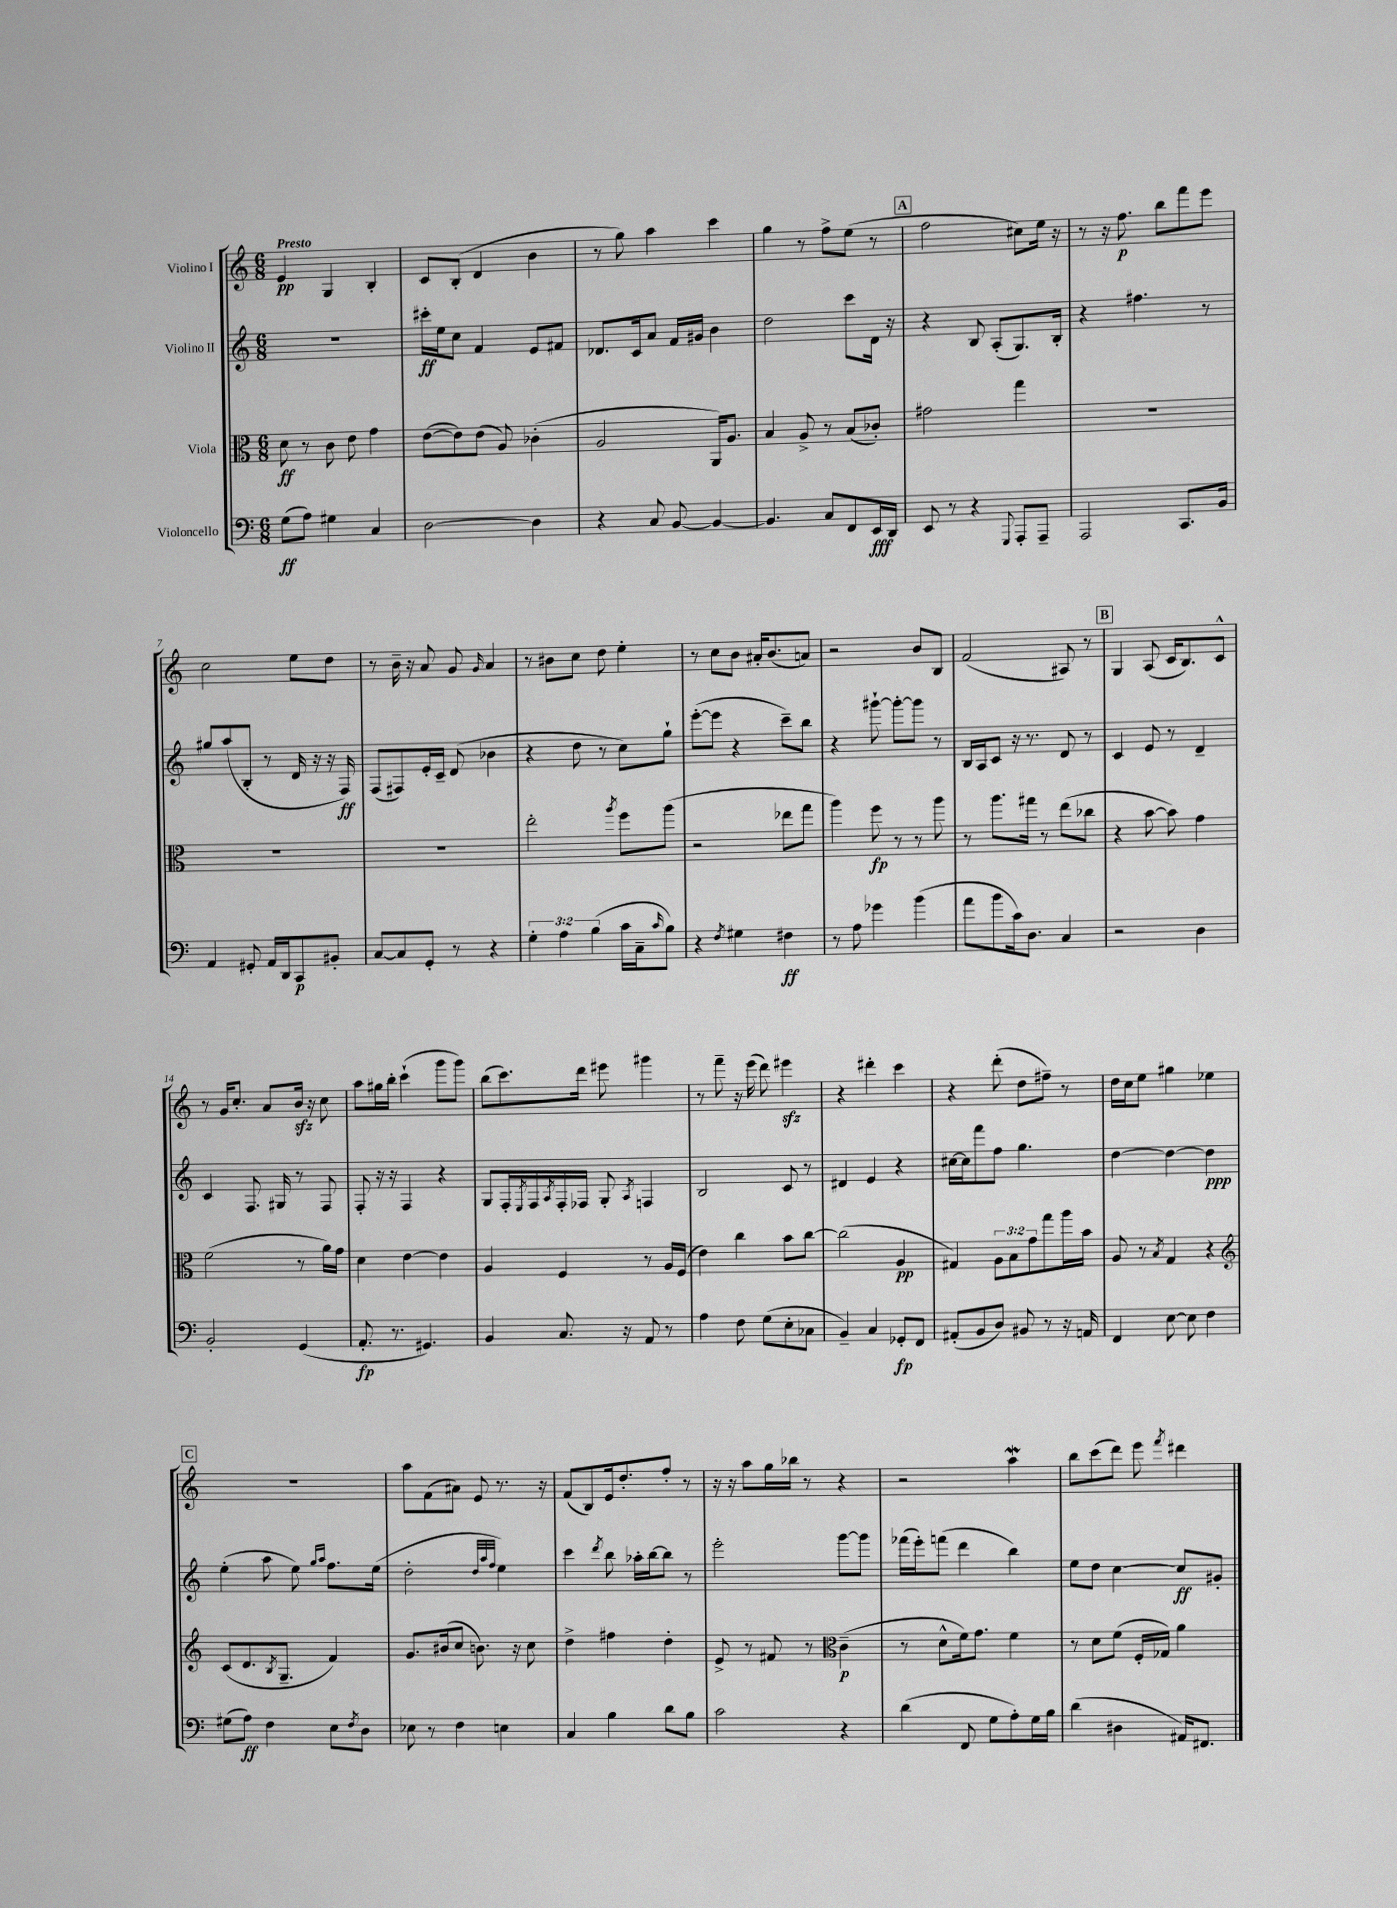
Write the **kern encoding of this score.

**kern	**dynam	**kern	**dynam	**kern	**dynam	**kern	**dynam
*part4	*part4	*part3	*part3	*part2	*part2	*part1	*part1
*staff4	*staff4	*staff3	*staff3	*staff2	*staff2	*staff1	*staff1
*I"Violoncello	*	*I"Viola	*	*I"Violino II	*	*I"Violino I	*
*clefF4	*	*clefC3	*	*clefG2	*	*clefG2	*
*k[]	*	*k[]	*	*k[]	*	*k[]	*
*M6/8	*	*M6/8	*	*M6/8	*	*M6/8	*
=1	=1	=1	=1	=1	=1	=1	=1
!	!	!	!	!	!	!LO:TX:a:B:t=Presto	!
(8G\L	ff	8d\	ff	2.r	.	4e/	pp
8A\J)	.	8r	.	.	.	.	.
4G#X\	.	8c\	.	.	.	4G/	.
.	.	8e\	.	.	.	.	.
4C/	.	4g\	.	.	.	4B'/	.
=2	=2	=2	=2	=2	=2	=2	=2
[2D\	.	([8e\L	.	16ccc#X'\LL	ff	8c/L	.
.	.	.	.	16ee\J	.	.	.
.	.	8e\])	.	8cc\J	.	(8B'/J	.
.	.	(8e\J	.	4f/	.	4d/	.
.	.	8A/)	.	.	.	.	.
4D\]	.	(4c-X'\	.	8e/L	.	4b\	.
.	.	.	.	8f#X/J	.	.	.
=3	=3	=3	=3	=3	=3	=3	=3
4r	.	2A/	.	8.d-X/L	.	8r	.
.	.	.	.	.	.	8gg\)	.
.	.	.	.	16c/k	.	.	.
8C/	.	.	.	8a/J	.	4aa\	.
[8BB/	.	.	.	16f/LL	.	.	.
.	.	.	.	16g#X/JJ	.	.	.
4BB/_	.	16AA/KL)	.	4b\	.	4ccc\	.
.	.	8.A/J	.	.	.	.	.
=4	=4	=4	=4	=4	=4	=4	=4
4.BB/]	.	4B/	.	2dd\	.	4gg\	.
.	.	8A^/	.	.	.	8r	.
8C/L	.	8r	.	.	.	8ff^\L	.
8FF/	.	(8B/L	.	8ccc\L	.	(8ee\J	.
16EE/L	fff	8c-X'/J)	.	16d\Jk	.	8r	.
16DD/JJ	.	.	.	16r	.	.	.
!!LO:REH:place=s1:t=A
=5	=5	=5	=5	=5	=5	=5	=5
8EE/	.	2g#X\	.	4r	.	2ff\	.
8r	.	.	.	.	.	.	.
4r	.	.	.	8B/	.	.	.
.	.	.	.	(8A'/L	.	.	.
8qqGGG/	.	.	.	.	.	.	.
8AAA'/L	.	4gg\	.	8.G/)	.	8cc#X\L)	.
8AAA~/J	.	.	.	.	.	16ee\Jk	.
.	.	.	.	16B'/Jk	.	16r	.
=6	=6	=6	=6	=6	=6	=6	=6
2AAA/	.	2.r	.	4r	.	8r	.
.	.	.	.	.	.	16r	.
.	.	.	.	.	.	8.ff\	p
.	.	.	.	4.ff#X\	.	.	.
.	.	.	.	.	.	8bb\L	.
8.CC/L	.	.	.	.	.	8fff\	.
.	.	.	.	8r	.	8eee\J	.
16BB/Jk	.	.	.	.	.	.	.
!!LO:LB:g=z
=7	=7	=7	=7	=7	=7	=7	=7
4AA/	.	2.r	.	8gg#X/L	.	2cc\	.
.	.	.	.	(8aa/	.	.	.
8GG#X'/	.	.	.	8B'/J	.	.	.
16AA/LL	.	.	.	8r	.	.	.
16DD/J	.	.	.	.	.	.	.
8CC/	p	.	.	16d/	.	8ee\L	.
.	.	.	.	16r	.	.	.
8BB#X'/J	.	.	.	16r	.	8dd\J	.
.	.	.	.	16F/)	ff	.	.
=8	=8	=8	=8	=8	=8	=8	=8
[8C/L	.	2.r	.	(8F/L	.	8r	.
8C/]	.	.	.	8F#X/)	.	16b~\	.
.	.	.	.	.	.	16r	.
8GG'/J	.	.	.	16e'/L	.	8a/	.
.	.	.	.	16c~/JJ	.	.	.
8r	.	.	.	(8d/	.	8g/	.
.	.	.	.	.	.	16qqg/	.
4r	.	.	.	4b-X\	.	4a/	.
=9	=9	=9	=9	=9	=9	=9	=9
6G'\	.	2ee'\	.	4r	.	8r	.
.	.	.	.	.	.	8b#X\L	.
6A\	.	.	.	.	.	.	.
.	.	.	.	8dd\	.	8cc\J	.
(6B\	.	.	.	.	.	.	.
.	.	.	.	8r	.	8dd\	.
.	.	8qaa/	.	.	.	.	.
16c\LL	.	8ff\L	.	8cc\L)	.	4ee'\	.
16C~\J	.	.	.	.	.	.	.
16qqc/	.	.	.	.	.	.	.
8B\J)	.	(8aa\J	.	8gg`\J	.	.	.
=10	=10	=10	=10	=10	=10	=10	=10
4r	.	2r	.	([8eee'\L	.	8r	.
.	.	.	.	8eee\J]	.	8cc\L	.
8qF/	.	.	.	.	.	.	.
4G#X\	.	.	.	4r	.	8b\J	.
.	.	.	.	.	.	16a#X'/KL	.
.	.	.	.	.	.	(8.b/	.
4F#X\	ff	8ee-X\L	.	8ccc~\L)	.	.	.
.	.	8gg\J	.	8bb\J	.	8an/J)	.
=11	=11	=11	=11	=11	=11	=11	=11
8r	.	4aa\)	.	4r	.	2r	.
8A\	.	.	.	.	.	.	.
4g-X\	.	8ff\	fp	[8ggg#X`\	.	.	.
.	.	8r	.	8ggg#'\L_	.	.	.
(4b\	.	8r	.	8ggg#\J]	.	8b/L	.
.	.	8aa\	.	8r	.	8B/J	.
=12	=12	=12	=12	=12	=12	=12	=12
8a\L	.	8r	.	16B/LL	.	(2f/	.
.	.	.	.	16A/J	.	.	.
8b\	.	8.aa\L	.	8c/J	.	.	.
16c\k)	.	.	.	16r	.	.	.
8.D\J	.	16gg#X\Jk	.	8.r	.	.	.
.	.	8r	.	.	.	.	.
4C/	.	(8ee\L	.	8d/	.	8A#X/)	.
.	.	8cc-X\J	.	8r	.	8r	.
!!LO:REH:place=s1:t=B
=13	=13	=13	=13	=13	=13	=13	=13
2r	.	4r	.	4c/	.	4G/	.
.	.	[8b\	.	8e/	.	(8A/	.
.	.	8b\])	.	8r	.	16c/KL	.
.	.	.	.	.	.	8.B/)	.
4D\	.	4g\	.	4d~/	.	.	.
.	.	.	.	.	.	8c^^/J	.
!!LO:LB:g=z
=14	=14	=14	=14	=14	=14	=14	=14
2BB'/	.	(2f\	.	4c/	.	8r	.
.	.	.	.	.	.	16g/KL	.
.	.	.	.	.	.	8.cc'/J	.
.	.	.	.	8.F/	.	.	.
.	.	.	.	.	.	8a/L	.
.	.	.	.	16G#X/	.	.	.
(4GG/	.	8r	.	8r	.	16bzz/Jk	.
.	.	.	.	.	.	16r	.
.	.	16a\LL)	.	8F/	.	8cc\	.
.	.	16g\JJ	.	.	.	.	.
=15	=15	=15	=15	=15	=15	=15	=15
8.AA'/	fp	4d\	.	8F'/	.	8aa\L	.
.	.	.	.	16r	.	16gg#X\L	.
8.r	.	.	.	16r	.	16bb'\JJ	.
.	.	[4e\	.	4F/	.	(4ccc`\	.
4.GG#X/)	.	.	.	.	.	.	.
.	.	4e\]	.	4r	.	8ggg\L	.
.	.	.	.	.	.	8ggg\J)	.
=16	=16	=16	=16	=16	=16	=16	=16
4BB/	.	4A/	.	8G/L	.	(8bb\L	.
.	.	.	.	16F'/L	.	8.ccc\)	.
.	.	.	.	8qE/	.	.	.
.	.	.	.	16F/	.	.	.
.	.	.	.	8qA/	.	.	.
8.C/	.	4F/	.	16F'/	.	.	.
.	.	.	.	16F-X/JJ	.	16ddd\Jk	.
.	.	.	.	8G'/	.	8eee#X\	.
16r	.	.	.	.	.	.	.
.	.	.	.	8qA/	.	.	.
8AA/	.	8r	.	4Fn/	.	4ggg#X\	.
8r	.	16A/LL	.	.	.	.	.
.	.	(16F/JJ	.	.	.	.	.
=17	=17	=17	=17	=17	=17	=17	=17
4A\	.	4e\)	.	2B/	.	8r	.
.	.	.	.	.	.	8fff~\	.
8F\	.	4cc\	.	.	.	16r	.
.	.	.	.	.	.	(16eee\	.
(8G\L	.	.	.	.	.	8ddd\)	.
8E'\	.	8b\L	.	8c/	.	4eee#Xzz\	.
8C-X\J	.	[8cc\J	.	8r	.	.	.
=18	=18	=18	=18	=18	=18	=18	=18
4BB~/)	.	(2cc\]	.	4d#X/	.	4r	.
4C/	.	.	.	4e/	.	4ddd#X'\	.
8GG-X'/L	fp	4A/	pp	4r	.	4ccc\	.
8FF/J	.	.	.	.	.	.	.
=19	=19	=19	=19	=19	=19	=19	=19
(8AA#X'/L	.	4G#X/)	.	[16cc#X\LL	.	4r	.
.	.	.	.	16cc#\J]	.	.	.
8BB/	.	.	.	8fff\	.	.	.
8D/J)	.	12A\L	.	8ff\J	.	(8ddd'\	.
.	.	12B\	.	.	.	.	.
8BB#X/	.	.	.	4.gg\	.	8dd\L	.
.	.	12g\	.	.	.	.	.
8r	.	8gg\	.	.	.	8ff#X~\J)	.
16r	.	16aa\L	.	.	.	8r	.
16AAn/	.	16b\JJ	.	.	.	.	.
=20	=20	=20	=20	=20	=20	=20	=20
4FF/	.	8A/	.	[4dd\	.	16dd\LL	.
.	.	.	.	.	.	16cc\J	.
.	.	8r	.	.	.	8ee\J	.
.	.	8qB/	.	.	.	.	.
[8E\	.	4G/	.	4dd\_	.	4gg#X\	.
8E\]	.	.	.	.	.	.	.
4F\	.	4r	.	4dd\]	ppp	4ee-X\	.
!!LO:LB:g=z
!!LO:REH:place=s1:t=C
=21	=21	=21	=21	=21	=21	=21	=21
*	*	*clefG2	*	*	*	*	*
(8G#X\L	.	(8c/L	.	(4ee'\	.	2.r	.
8A\J)	ff	8.d/	.	.	.	.	.
4F\	.	.	.	8aa\	.	.	.
.	.	8qB/	.	.	.	.	.
.	.	8.G~/J	.	.	.	.	.
.	.	.	.	8ee\)	.	.	.
.	.	.	.	16qqgg/LL	.	.	.
.	.	.	.	16qqaa/JJ	.	.	.
8E\L	.	4f/)	.	8.ff\L	.	.	.
8qF/	.	.	.	.	.	.	.
8D\J	.	.	.	.	.	.	.
.	.	.	.	(16ee\Jk	.	.	.
=22	=22	=22	=22	=22	=22	=22	=22
8E-X\	.	8.g/L	.	2dd'\	.	8aa\L	.
8r	.	.	.	.	.	(8f\	.
.	.	(16b#X/k	.	.	.	.	.
4F\	.	8cc/J	.	.	.	8a#X\J)	.
.	.	8.bn\)	.	.	.	8e/	.
.	.	.	.	32qqdd/LLL	.	.	.
.	.	.	.	32qqaa/	.	.	.
.	.	.	.	32qqff/JJJ	.	.	.
4En\	.	.	.	4ee\)	.	8.r	.
.	.	16r	.	.	.	.	.
.	.	8cc\	.	.	.	.	.
.	.	.	.	.	.	16r	.
=23	=23	=23	=23	=23	=23	=23	=23
4C/	.	4dd^\	.	4ccc\	.	(8f/L	.
.	.	.	.	.	.	8B/)	.
.	.	.	.	8qddd/	.	.	.
4B\	.	4ff#X\	.	8bb\	.	16e/k	.
.	.	.	.	.	.	8.dd'/	.
.	.	.	.	16aa-X'\LL	.	.	.
.	.	.	.	[16bb\J	.	.	.
8d\L	.	4dd'\	.	8bb\J]	.	8ff'/J	.
8B\J	.	.	.	8r	.	8r	.
=24	=24	=24	=24	=24	=24	=24	=24
2c\	.	8e^/	.	2eee'\	.	16r	.
.	.	.	.	.	.	16r	.
.	.	8r	.	.	.	8aa\L	.
.	.	8f#X/	.	.	.	16gg\L	.
.	.	.	.	.	.	16bb-X\JJ	.
.	.	8r	.	.	.	8r	.
*	*	*clefC3	*	*	*	*	*
4r	.	(4c~\	p	[8ggg\L	.	4r	.
.	.	.	.	8ggg\J]	.	.	.
=25	=25	=25	=25	=25	=25	=25	=25
(4d\	.	8r	.	(16fff-X\LL	.	2r	.
.	.	.	.	16eee'\J)	.	.	.
.	.	8d^^\L	.	(8fffn\J	.	.	.
8FF/	.	16f\k)	.	4ddd\	.	.	.
.	.	8.g\J	.	.	.	.	.
8G\L	.	.	.	.	.	.	.
8A'\)	.	4f\	.	4bb\)	.	4aaW\	.
16G\L	.	.	.	.	.	.	.
16B\JJ	.	.	.	.	.	.	.
=26	=26	=26	=26	=26	=26	=26	=26
(4d\	.	8r	.	8ee\L	.	8bb\L	.
.	.	8d\L	.	8dd\J	.	(8ccc\	.
4D#X\	.	(8f\J	.	[4cc\	.	8ddd\J)	.
.	.	16F'/LL	.	.	.	8eee\	.
.	.	16G-X/JJ)	.	.	.	.	.
.	.	.	.	.	.	8qfff/	.
16AA#X/KL)	.	4a\	.	8cc/L]	ff	4ddd#X\	.
8.FF#X/J	.	.	.	.	.	.	.
.	.	.	.	8g#X'/J	.	.	.
==	==	==	==	==	==	==	==
*-	*-	*-	*-	*-	*-	*-	*-
